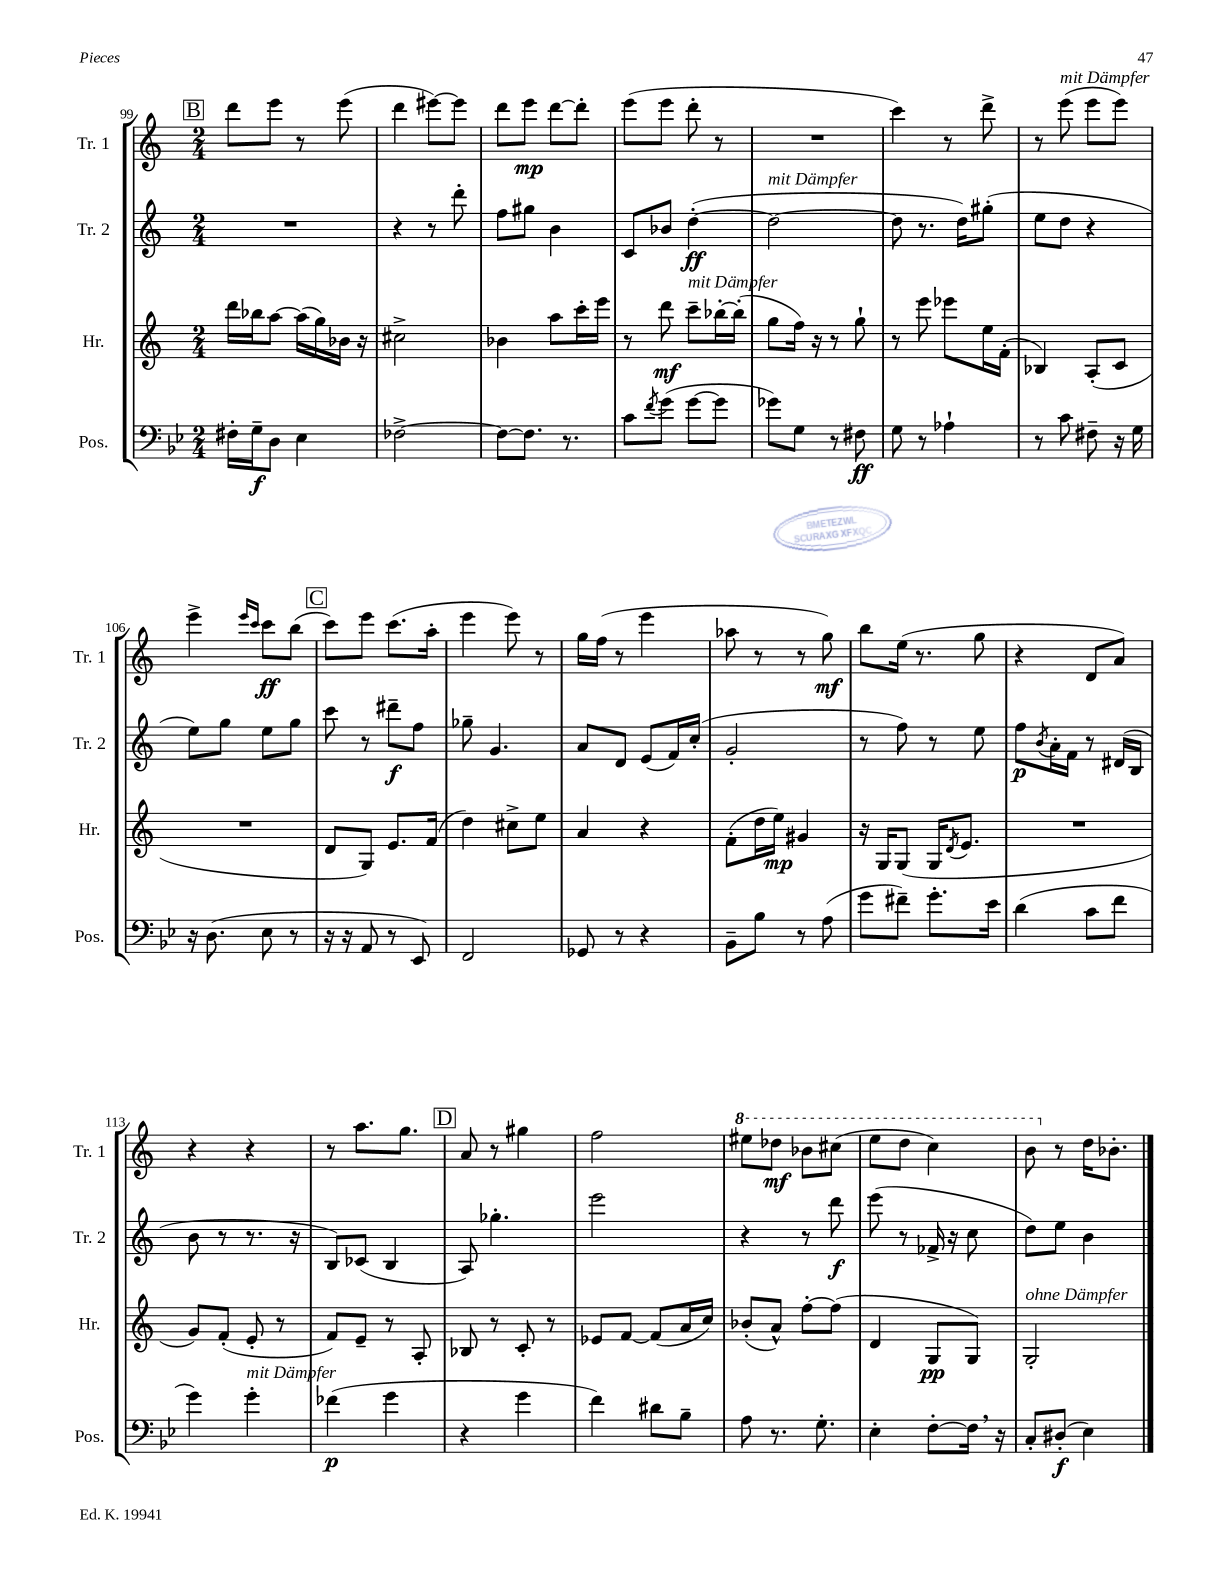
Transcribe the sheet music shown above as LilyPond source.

<<
\new StaffGroup <<
\new Staff = "s0" \with { instrumentName = "Tr. 1" shortInstrumentName = "Tr. 1" } {
    \clef treble \key c \major \numericTimeSignature \time 2/4
    \mark \markup { \box "B" } d'''8 e'''8 r8 e'''8( |
    d'''4 eis'''8~) eis'''8 |
    d'''8 e'''8\mp d'''8~ d'''8-. |
    e'''8( e'''8 d'''8-. r8 |
    R2 |
    c'''4) r8 d'''8-> |
    r8 e'''8^\markup { \italic "mit Dämpfer" }( e'''8 e'''8) |
    e'''4-> \grace { e'''16 c'''16 } c'''8\ff b''8( |
    \mark \markup { \box "C" } c'''8) e'''8 c'''8.( a''16-. |
    e'''4 e'''8) r8 |
    g''16 f''16( r8 e'''4 |
    aes''8 r8 r8 g''8\mf) |
    b''8 e''16( r8. g''8 |
    r4 d'8 a'8) |
    r4 r4 |
    r8 a''8. g''8. |
    \mark \markup { \box "D" } a'8 r8 gis''4 |
    f''2 |
    \ottava #1 eis'''8 des'''8\mf bes''8 cis'''8( |
    e'''8 d'''8 c'''4) |
    b''8 \ottava #0 r8 d''16 bes'8.-. \bar "|." |
}
\new Staff = "s1" \with { instrumentName = "Tr. 2" shortInstrumentName = "Tr. 2" } {
    \clef treble \key c \major \numericTimeSignature \time 2/4
    \mark \markup { \box "B" } R2 |
    r4 r8 d'''8-. |
    f''8 gis''8 b'4 |
    c'8 bes'8 d''4~-.\ff( |
    d''2~^\markup { \italic "mit Dämpfer" } |
    d''8 r8. d''16) gis''8-.( |
    e''8 d''8 r4 |
    e''8) g''8 e''8 g''8 |
    \mark \markup { \box "C" } c'''8 r8 dis'''8--\f f''8 |
    ges''8-- g'4. |
    a'8 d'8 e'8( f'16) c''16-.( |
    g'2-. |
    r8 f''8) r8 e''8 |
    f''8\p \acciaccatura { b'8 } a'16-. f'16 r8 dis'16( b16 |
    b'8 r8 r8. r16 |
    b8) ces'8( b4 |
    \mark \markup { \box "D" } a8) ges''4.-. |
    e'''2 |
    r4 r8 d'''8\f |
    e'''8( r8 fes'16-> r16 c''8 |
    d''8) e''8 b'4 \bar "|." |
}
\new Staff = "s2" \with { instrumentName = "Hr." shortInstrumentName = "Hr." } {
    \clef treble \key c \major \numericTimeSignature \time 2/4
    \mark \markup { \box "B" } d'''16 bes''16 a''8~ a''16( g''16) bes'16 r16 |
    cis''2-> |
    bes'4 a''8 c'''16-. e'''16 |
    r8 d'''8\mf c'''8--^\markup { \italic "mit Dämpfer" } bes''16~-. bes''16-.( |
    g''8 f''16) r16 r8 g''8-! |
    r8 e'''8 ees'''8 e''16 f'16-.( |
    bes4) a8-.( c'8 |
    R2 |
    \mark \markup { \box "C" } d'8 g8) e'8. f'16( |
    d''4) cis''8-> e''8 |
    a'4 r4 |
    f'8-.( d''16 e''16\mp) gis'4 |
    r16 g16 g8( g16 \acciaccatura { d'8 } e'8. |
    R2 |
    g'8) f'8-.( e'8-. r8 |
    f'8) e'8-- r8 a8-. |
    \mark \markup { \box "D" } bes8 r8 c'8-. r8 |
    ees'8 f'8~ f'8( a'16 c''16) |
    bes'8-.( a'8-^) f''8~-. f''8( |
    d'4 g8\pp g8) |
    g2-.^\markup { \italic "ohne Dämpfer" } \bar "|." |
}
\new Staff = "s3" \with { instrumentName = "Pos." shortInstrumentName = "Pos." } {
    \clef bass \key bes \major \numericTimeSignature \time 2/4
    \mark \markup { \box "B" } fis16-. g16--\f d8 ees4 |
    fes2~-> |
    fes8~ fes8. r8. |
    c'8 \acciaccatura { f'8 } g'8( g'8~ g'8 |
    ges'8) g8 r8 fis8\ff |
    g8 r8 aes4-! |
    r8 c'8 fis8-- r16 g16 |
    r16 d8.( ees8 r8 |
    \mark \markup { \box "C" } r16 r16 a,8 r8 ees,8) |
    f,2 |
    ges,8 r8 r4 |
    bes,8-- bes8 r8 a8( |
    g'8 fis'8--) g'8.-. ees'16 |
    d'4( c'8 f'8 |
    g'4) g'4-.^\markup { \italic "mit Dämpfer" } |
    fes'4\p( g'4 |
    \mark \markup { \box "D" } r4 g'4 |
    f'4) dis'8 bes8-- |
    a8 r8. g8.-. |
    ees4-. f8~-. f16 \breathe r16 |
    c8-. dis8-.\f( ees4) \bar "|." |
}
>>
>>
\layout { \context { \Score currentBarNumber = #99 } }
